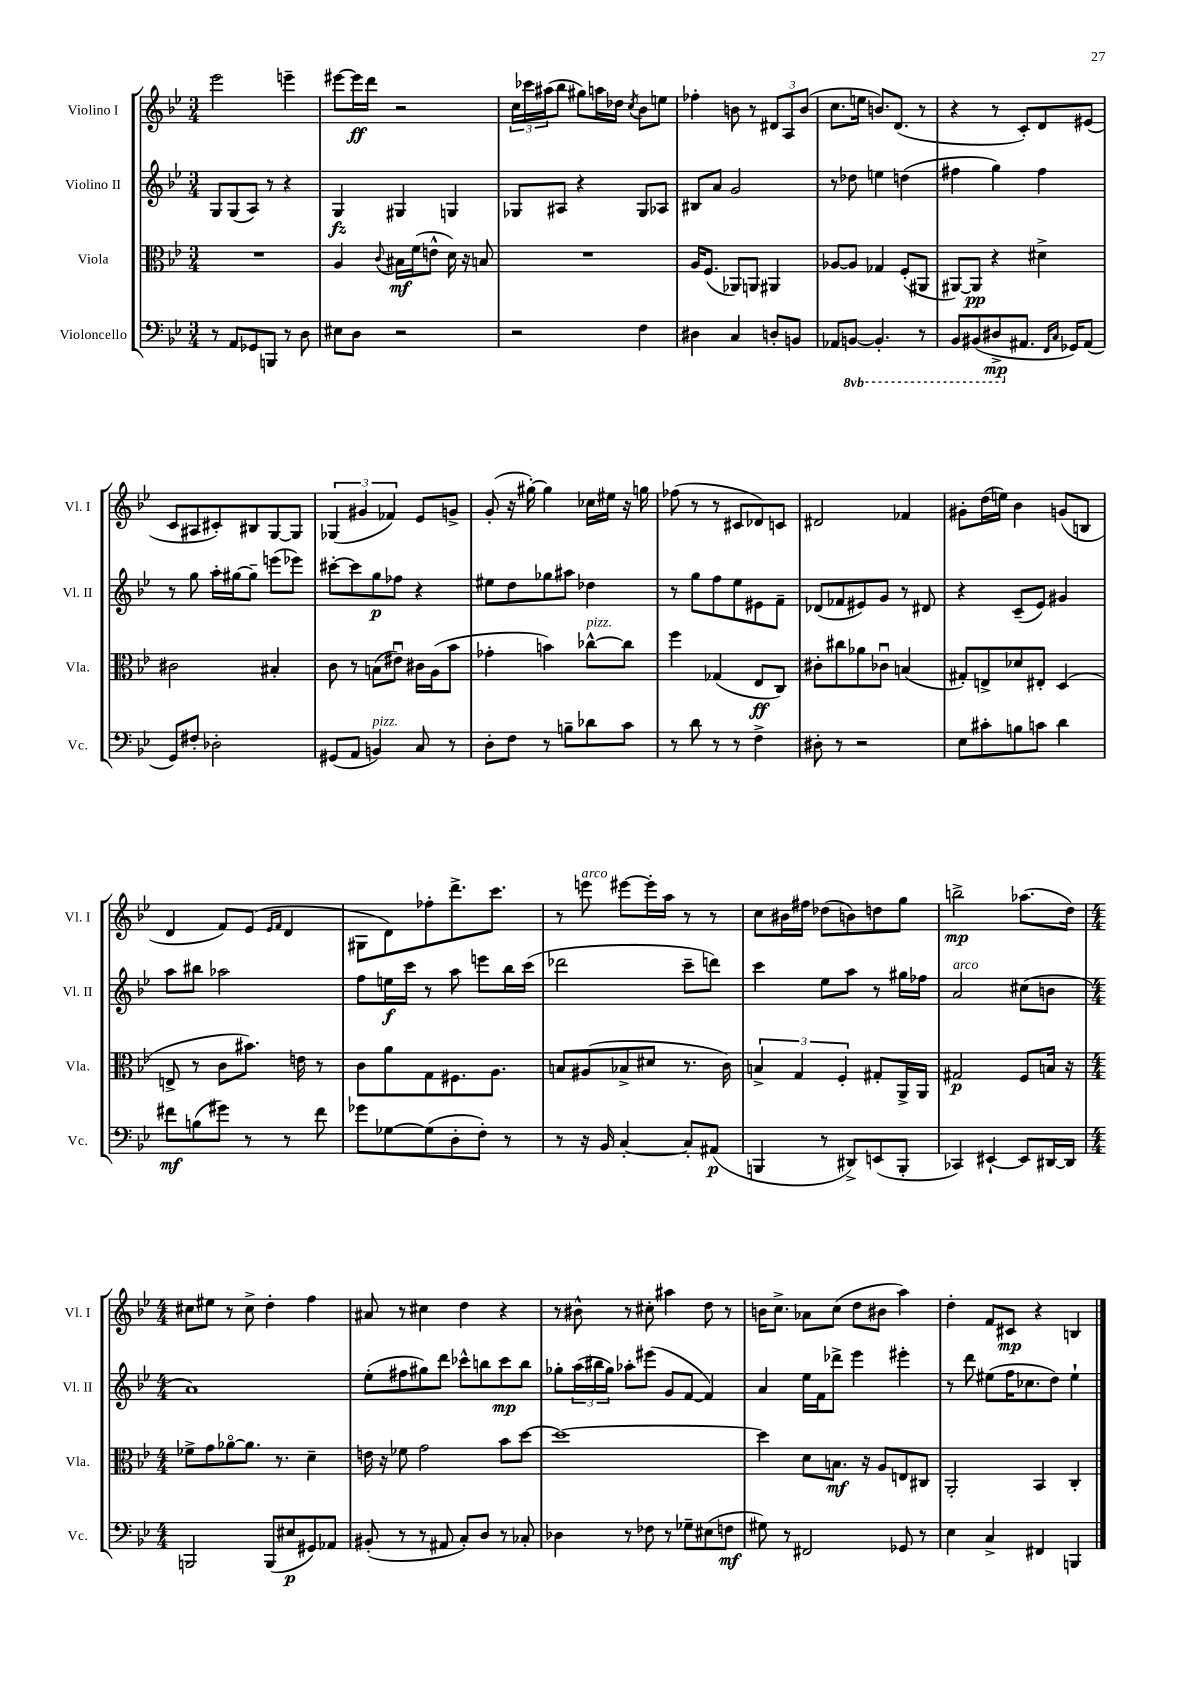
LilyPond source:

<<
\new StaffGroup <<
\new Staff = "s0" \with { instrumentName = "Violino I" shortInstrumentName = "Vl. I" } {
    \clef treble \key bes \major \numericTimeSignature \time 3/4
    ees'''2 e'''4-- |
    eis'''8~ eis'''16\ff d'''16 r2 |
    \tuplet 3/2 { c''16 ces'''16 ais''16( } bes''8 gis''8) a''16 des''16 \acciaccatura { c''8 } bes'8 e''8 |
    fes''4-. b'8 r8 \tuplet 3/2 { dis'8 a8 b'8( } |
    c''8. e''16 b'8.) d'8.( r8 |
    r4 r8 c'8-.) d'8 eis'8( |
    c'8 ais8 cis'8-.) bis8 g8~ g8 |
    \tuplet 3/2 { ges4( gis'4 fes'4) } ees'8 g'8-> |
    g'8-.( r16 gis''16~-.) gis''4 ces''16 eis''16 r16 g''16 |
    fes''8( r8 r8 cis'8 des'8) c'8 |
    dis'2 fes'4 |
    gis'8-. d''16( e''16) bes'4 g'8( b8 |
    d'4 f'8) ees'8( \grace { ees'16 f'16 } d'4 |
    gis8 d'8) fes''8-. d'''8.-> c'''8. |
    r8 e'''8^\markup { \italic "arco" } eis'''8~ eis'''16-. a''16 r8 r8 |
    c''8 bis'16 fis''16 des''8( b'8) d''8 g''8 |
    b''2->\mp aes''8.( d''16) |
    \numericTimeSignature \time 4/4 cis''8 eis''8 r8 cis''8-> d''4-. f''4 |
    ais'8 r8 cis''4 d''4 r4 |
    r8 bis'8-^ r8 cis''8-. ais''4 d''8 r8 |
    b'16 c''8.-> aes'8 c''8( d''8 bis'8 a''4) |
    d''4-. f'8 cis'8\mp r4 b4 \bar "|." |
}
\new Staff = "s1" \with { instrumentName = "Violino II" shortInstrumentName = "Vl. II" } {
    \clef treble \key bes \major \numericTimeSignature \time 3/4
    g8 g8( a8) r8 r4 |
    g4\fz gis4 g4 |
    ges8 ais8 r4 ges8 aes8 |
    bis8 a'8 g'2 |
    r8 des''8 e''4 d''4( |
    fis''4 g''4) fis''4 |
    r8 g''8 a''16-. gis''16~ gis''8-- e'''8( ees'''8) |
    cis'''8~-. cis'''8 g''8\p fes''8 r4 |
    eis''8 d''8 ges''8 ais''8 des''4 |
    r8 g''8 f''8 ees''8 eis'8 f'8-- |
    des'8( fes'8 eis'8) g'8 r8 dis'8 |
    r4 c'8--( ees'8) gis'4 |
    a''8 bis''8 aes''2 |
    f''8 e''16\f c'''16 r8 a''8 e'''8 bes''16 c'''16( |
    des'''2 c'''8-- d'''8) |
    c'''4 ees''8 a''8 r8 gis''16 fes''16 |
    a'2^\markup { \italic "arco" } cis''8( b'8 |
    \numericTimeSignature \time 4/4 a'1) |
    ees''8-.( fis''8 gis''8) d'''8 ces'''8-^ b''8 ces'''8\mp b''8 |
    ges''8-. \tuplet 3/2 { a''16( bis''16 ges''16) } aes''8-. eis'''8( g'8 f'8~ f'4) |
    a'4 ees''16 f'16 des'''8-> ees'''4 eis'''4-. |
    r8 d'''8 eis''8( f''16 ces''8. d''8) eis''4-! \bar "|." |
}
\new Staff = "s2" \with { instrumentName = "Viola" shortInstrumentName = "Vla." } {
    \clef alto \key bes \major \numericTimeSignature \time 3/4
    R2. |
    a4 \appoggiatura { c'8 } bis16\mf f'16( e'8-^ d'16) r16 b8 |
    R2. |
    a16 f8.( aes,8) a,8 ais,4 |
    aes8~ aes8 ges4 f8-.( ais,8 |
    ais,8~) ais,8\pp r4 dis'4-> |
    cis'2 bis4-. |
    c'8 r8 b8( eis'8\downbow) cis'16 a16( bes'8 |
    ges'4-. b'4) ces''8~-^^\markup { \italic "pizz." } ces''8 |
    f''4 ges4( ees8\ff c8) |
    cis'8-. cis''8 aes'8 ces'8\downbow b4( |
    gis8-.) e8-> des'8 eis8-. d4( |
    e8-> r8 c'8 bis'8.) e'16 r8 |
    c'8 a'8 g8 fis8. a8. |
    b8 ais8( bes8-> dis'8 r8. c'16) |
    \tuplet 3/2 { b4-> g4 f4-. } gis8-. a,16-> a,16 |
    gis2\p f8 b16 r16 |
    \numericTimeSignature \time 4/4 fes'8-> g'8 aes'8~\flageolet aes'8. r8. d'4-- |
    e'16 r16 fes'8 g'2 bes'8 d''8~ |
    d''1~ |
    d''4 d'8 b8.\mf r16 a8 e8 cis8 |
    a,2-. bes,4 c4-. \bar "|." |
}
\new Staff = "s3" \with { instrumentName = "Violoncello" shortInstrumentName = "Vc." } {
    \clef bass \key bes \major \numericTimeSignature \time 3/4 \set Staff.ottavationMarkups = #ottavation-simple-ordinals
    r8 a,8 ges,8 b,,8 r8 d8 |
    eis8 d8 r2 |
    r2 f4 |
    dis4 c4 d8-. b,8 |
    aes,8 \ottava #-1 b,,8~ b,,4.-. r8 |
    bes,,8 bis,,8( dis,8->\mp \ottava #0 ais,8. \grace { f,16 c16 } ges,16) ais,8( |
    g,8) fis8-. des2-. |
    gis,8( a,8 b,4^\markup { \italic "pizz." }) c8 r8 |
    d8-. f8 r8 b8-- des'8 c'8 |
    r8 d'8 r8 r8 f4-> |
    dis8-. r8 r2 |
    ees8 cis'8-. b8 c'8 d'4 |
    fis'8\mf b8( gis'8) r8 r8 fis'8 |
    ges'8 ges8~ ges8( d8-. f8-.) r8 |
    r8 r16 bes,16 c4~-. c8-. ais,8\p( |
    b,,4 r8 dis,8->) e,8( b,,8-. |
    ces,4) eis,4~-! eis,8 dis,16~ dis,16 |
    \numericTimeSignature \time 4/4 b,,2 b,,8( eis8\p gis,8) aes,8 |
    bis,8-.( r8 r8 ais,8 c8-.) d8 r8 ces8-. |
    des4 r8 fes8 r8 ges8-- eis8( f8\mf |
    gis8) r8 fis,2 ges,8 r8 |
    ees4 c4-> fis,4 b,,4 \bar "|." |
}
>>
>>
\layout { \context { \Score \remove "Bar_number_engraver" } }
